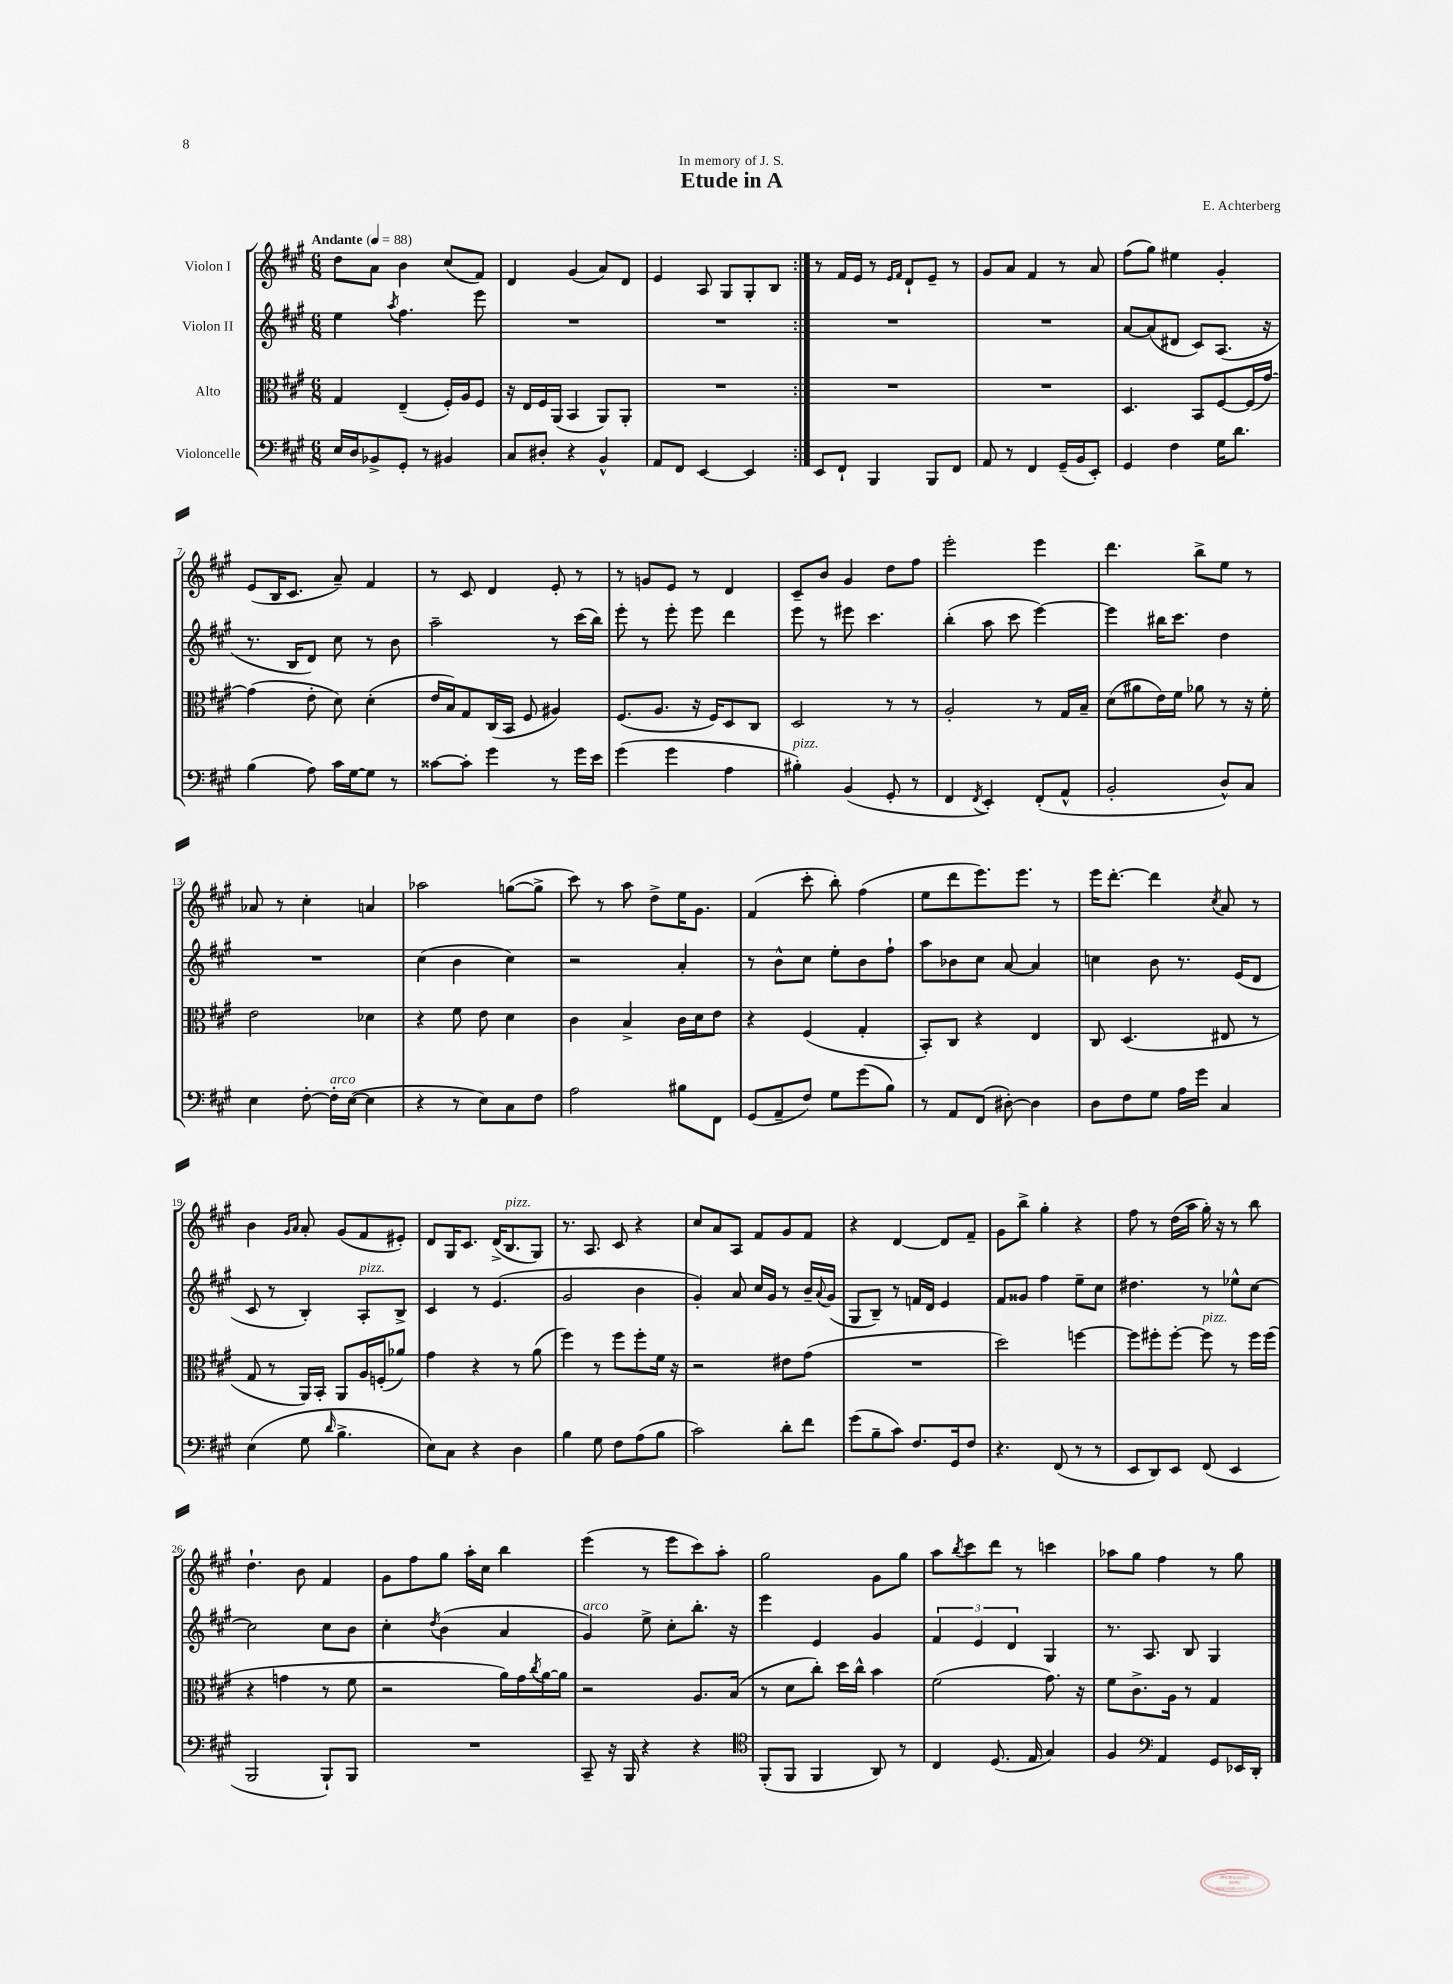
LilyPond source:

\header { title = "Etude in A" composer = "E. Achterberg" dedication = "In memory of J. S." }
<<
\new StaffGroup <<
\new Staff = "s0" \with { instrumentName = "Violon I" } {
    \clef treble \key a \major \numericTimeSignature \time 6/8 \tempo "Andante" 4 = 88
    \repeat volta 2 { d''8 a'8 b'4 cis''8( fis'8) |
    d'4 gis'4( a'8) d'8 |
    e'4 a8 gis8 gis8-. b8 | }
    r8 fis'16 e'16 r8 \grace { e'16 fis'16 } d'8-! e'8-- r8 |
    gis'8 a'8 fis'4 r8 a'8 |
    fis''8( gis''8) eis''4 gis'4-. |
    e'8( b16 cis'8. a'8--) fis'4 |
    r8 cis'8 d'4 e'8-. r8 |
    r8 g'8 e'8 r8 d'4 |
    cis'8-- b'8 gis'4 d''8 fis''8 |
    e'''2-. e'''4 |
    d'''4. b''8-> e''8 r8 |
    aes'8 r8 cis''4-. a'4 |
    aes''2 g''8~( g''8-> |
    cis'''8) r8 a''8 d''8-> e''16 gis'8. |
    fis'4( cis'''8-. b''8-.) fis''4( |
    e''8 d'''8 e'''8.) e'''8. r8 |
    e'''16 d'''8.~-. d'''4 \acciaccatura { cis''8 } a'8 r8 |
    b'4 \grace { gis'16 a'16 } a'8-. gis'8( fis'8 eis'8-.) |
    d'8 gis16 cis'8. d'16->( b8.^\markup { \italic "pizz." } gis8) |
    r8. a8. cis'8 r4 |
    cis''8 a'8 a8 fis'8 gis'8 fis'8 |
    r4 d'4~ d'8 fis'8-- |
    gis'8 b''8-> gis''4-. r4 |
    fis''8 r8 d''16( a''16 gis''16-.) r16 r8 b''8 |
    d''4.-! b'8 fis'4 |
    gis'8 fis''8 gis''8 a''16-. cis''16 b''4 |
    e'''4( r8 e'''8 cis'''8) a''8-. |
    gis''2 gis'8 gis''8 |
    a''8 \acciaccatura { b''8 } cis'''8 d'''8 r8 c'''4 |
    aes''8 gis''8 fis''4 r8 gis''8 \bar "|." |
}
\new Staff = "s1" \with { instrumentName = "Violon II" } {
    \clef treble \key a \major \numericTimeSignature \time 6/8
    \repeat volta 2 { e''4 \acciaccatura { a''8 } fis''4. e'''8 |
    R2. |
    R2. | }
    R2. |
    R2. |
    a'8~ a'8( dis'8 cis'8) a8.( r16 |
    r8. b16 d'8) cis''8 r8 b'8 |
    a''2-- r8 cis'''16( b''16) |
    e'''8-. r8 e'''8-. e'''8 d'''4 |
    e'''8 r8 eis'''8 cis'''4. |
    b''4-.( a''8 cis'''8 e'''4~) |
    e'''4 bis''16 cis'''8. d''4 |
    R2. |
    cis''4( b'4 cis''4) |
    r2 a'4-. |
    r8 b'8-^ cis''8 e''8-. b'8 fis''8-! |
    a''8 bes'8 cis''8 a'8~ a'4 |
    c''4 b'8 r8. e'16( d'8 |
    cis'8 r8 b4-.) a8-.^\markup { \italic "pizz." } b8-> |
    cis'4 r8 e'4.( |
    gis'2 b'4 |
    gis'4-.) a'8 cis''16 gis'16 r8 b'16-- \appoggiatura { a'8 } gis'16( |
    gis8 b8--) r8 f'16 d'16 e'4 |
    fis'8 gisis'8 fis''4 e''8-- cis''8 |
    dis''4. r8 ees''8-^ cis''8~ |
    cis''2 cis''8 b'8 |
    cis''4-. \acciaccatura { d''8 } b'4( a'4 |
    gis'4^\markup { \italic "arco" }) e''8-> cis''8-. b''8.-. r16 |
    e'''4 e'4 gis'4 |
    \tuplet 3/2 { fis'4 e'4 d'4 } gis4 |
    r8. a8. b8 gis4 \bar "|." |
}
\new Staff = "s2" \with { instrumentName = "Alto" } {
    \clef alto \key a \major \numericTimeSignature \time 6/8
    \repeat volta 2 { gis4 e4--( fis16-.) a16 fis8 |
    r16 e16 fis16 a,16( b,4 a,8) a,8-. |
    R2. | }
    R2. |
    R2. |
    d4. b,8 fis8~ fis16( gis'16~) |
    gis'4( e'8-. d'8) d'4-.( |
    e'16 b16) gis8 cis16( b,16 fis8 ais4) |
    fis8.( a8. r16 fis16) d8 cis8 |
    d2 r8 r8 |
    a2-. r8 gis16 b16-- |
    d'8( ais'8 e'16) fis'16 aes'8 r8 r16 fis'16-. |
    e'2 des'4 |
    r4 fis'8 e'8 d'4 |
    cis'4 b4-> cis'16 d'16 e'8 |
    r4 fis4( gis4-. |
    b,8-.) cis8 r4 e4 |
    cis8 d4.( eis8 r8 |
    gis8 r8 a,16) b,16-. a,8 a16 f16-.( aes'8) |
    gis'4 r4 r8 a'8( |
    fis''4) r8 fis''8 fis''8-. fis'16 r16 |
    r2 eis'8 gis'8( |
    R2. |
    d''2) f''4~ |
    f''8 fis''8-. fis''8~-. fis''8^\markup { \italic "pizz." } r8 fis''16 fis''16( |
    r4 g'4 r8 fis'8 |
    r2 a'16) gis'16 \acciaccatura { cis''8 } a'16~ a'16 |
    r2 a8. b16( |
    r8 d'8 cis''8-.) d''16 cis''16-^ b'4 |
    fis'2( gis'8.) r16 |
    fis'8 cis'8.-> a16 r8 gis4 \bar "|." |
}
\new Staff = "s3" \with { instrumentName = "Violoncelle" } {
    \clef bass \key a \major \numericTimeSignature \time 6/8
    \repeat volta 2 { e16 d16 bes,8-> gis,8-. r8 bis,4 |
    cis8 dis8-. r4 b,4-^ |
    a,8 fis,8 e,4~ e,4 | }
    e,8 fis,8-! b,,4 b,,8 fis,8 |
    a,8 r8 fis,4 gis,16--( b,16 e,8-.) |
    gis,4 fis4 gis16 d'8. |
    b4( a8) cis'16 gis16~ gis8 r8 |
    cisis'8~ cisis'8-. gis'4 r8 gis'16 e'16 |
    gis'4( gis'4 a4 |
    bis4-.^\markup { \italic "pizz." }) b,4( gis,8-. r8 |
    fis,4 \acciaccatura { fis,8 } e,4-.) fis,8-.( a,8-^ |
    b,2-. d8-^) cis8 |
    e4 fis8~-. fis16-.^\markup { \italic "arco" } e16~( e4 |
    r4 r8 e8) cis8 fis8 |
    a2 bis8 fis,8 |
    gis,8( a,8-- fis8) gis8 gis'8( b8) |
    r8 a,8 fis,8( dis8~-.) dis4 |
    d8 fis8 gis8 a16 gis'16 cis4 |
    e4( gis8 \grace { d'16 } b4.-> |
    e8) cis8 r4 d4 |
    b4 gis8 fis8 a8( b8 |
    cis'2) d'8-. fis'8 |
    gis'8( b8-- cis'8) fis8. gis,16 fis8 |
    r4. fis,8( r8 r8 |
    e,8 d,8) e,8 fis,8( e,4 |
    b,,2 b,,8-!) b,,8 |
    R2. |
    cis,8-- r16 b,,16 r4 r4 |
    \clef tenor fis,8-.( fis,8 fis,4 a,8) r8 |
    cis4 d8.( e16 gis4) |
    fis4 \clef bass a,4 gis,8 ees,16 d,16-. \bar "|." |
}
>>
>>
